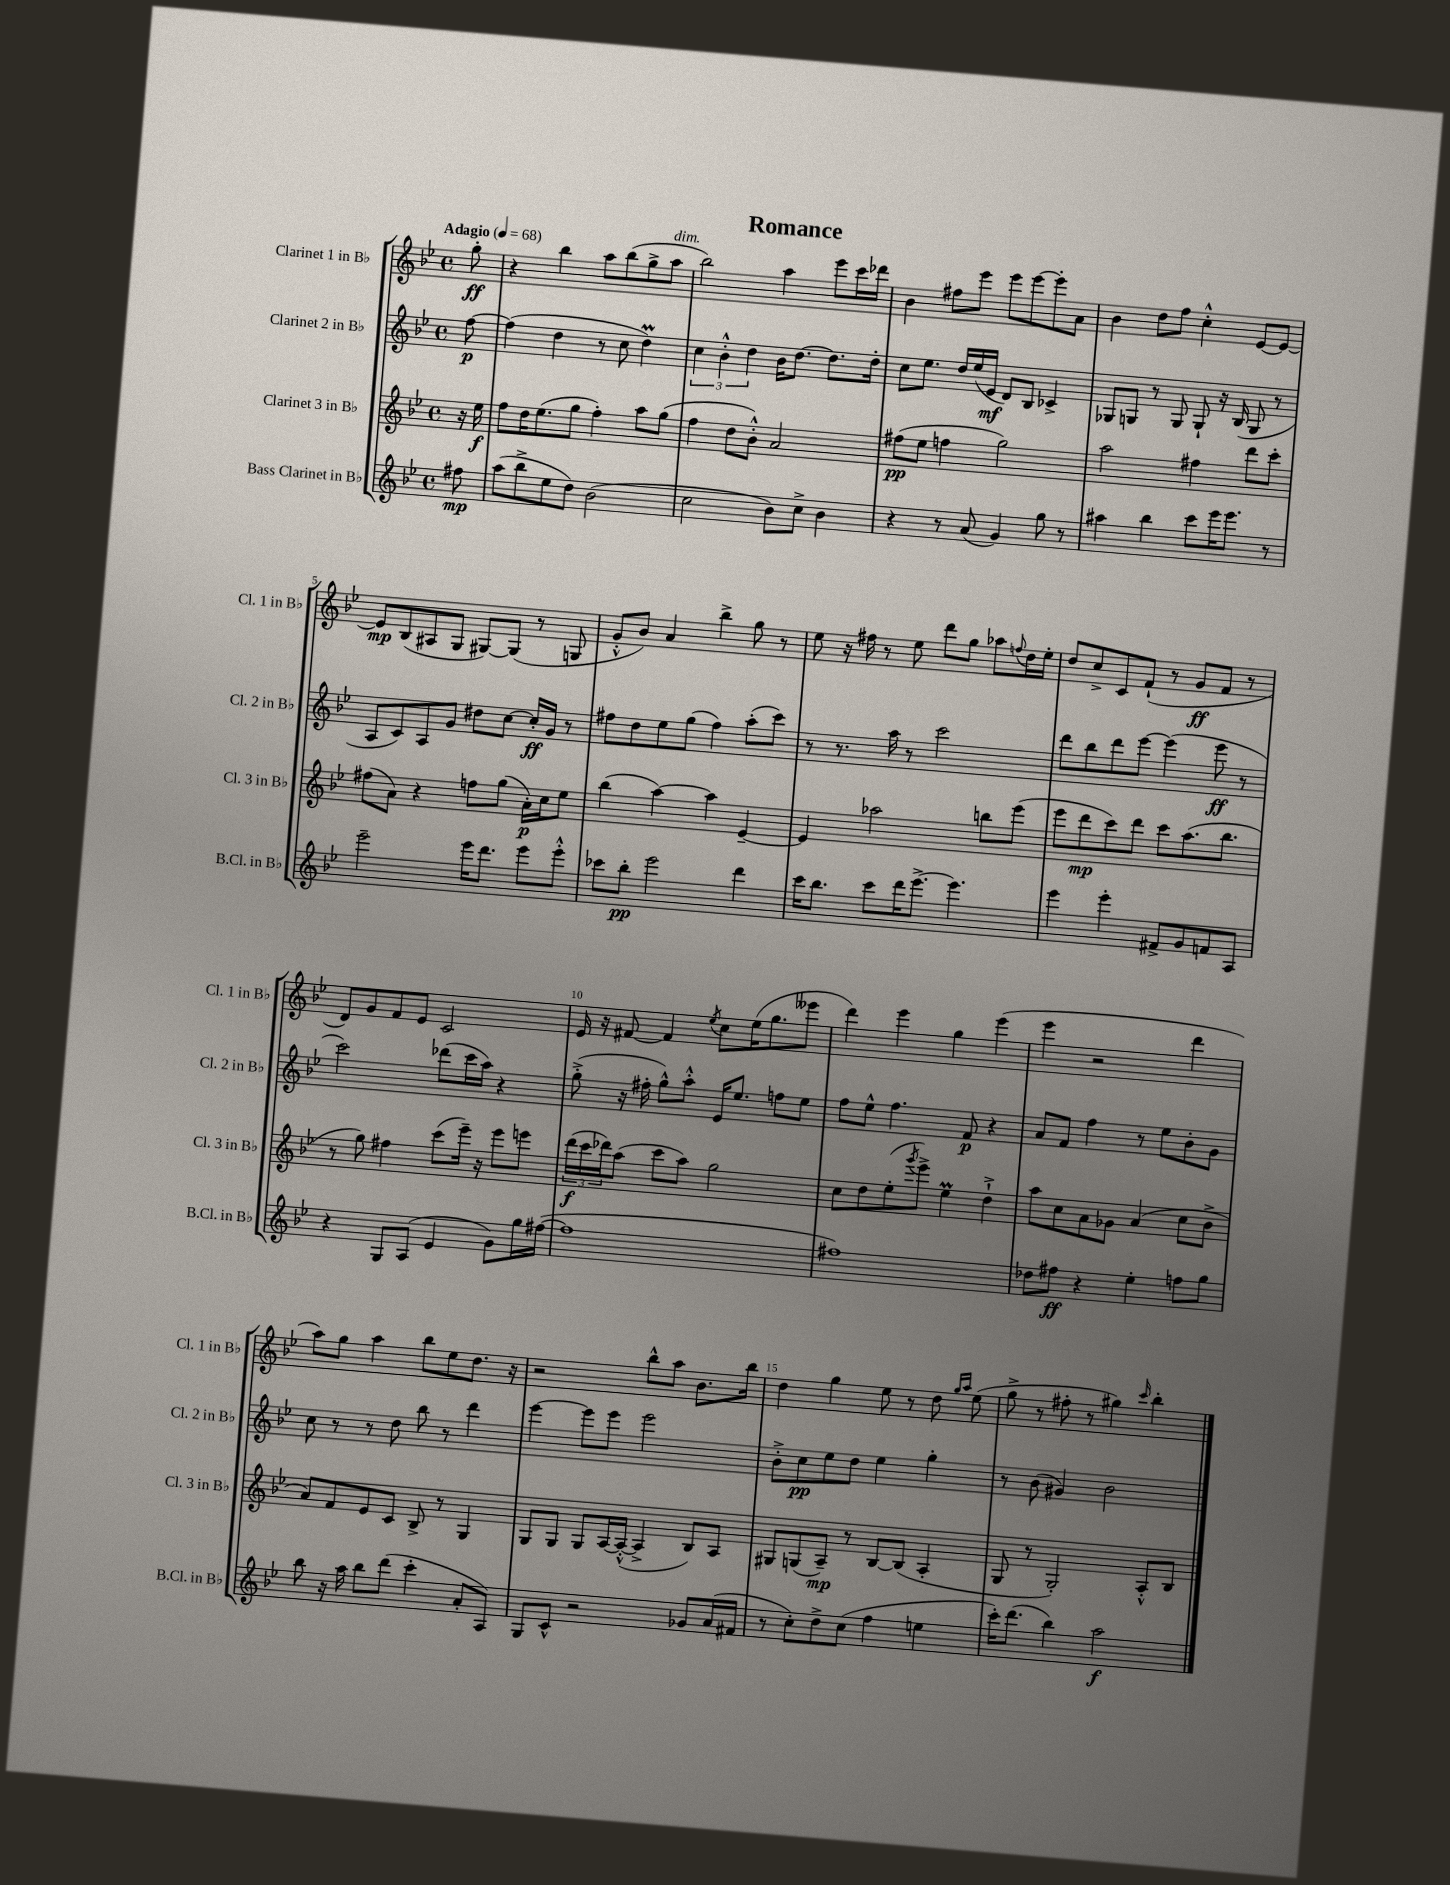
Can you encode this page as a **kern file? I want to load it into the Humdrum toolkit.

**kern	**dynam	**kern	**dynam	**kern	**dynam	**kern	**dynam
*part4	*part4	*part3	*part3	*part2	*part2	*part1	*part1
*staff4	*staff4	*staff3	*staff3	*staff2	*staff2	*staff1	*staff1
*I"Bass Clarinet in B♭	*	*I"Clarinet 3 in B♭	*	*I"Clarinet 2 in B♭	*	*I"Clarinet 1 in B♭	*
*I'B.Cl. in B♭	*	*I'Cl. 3 in B♭	*	*I'Cl. 2 in B♭	*	*I'Cl. 1 in B♭	*
*clefG2	*	*clefG2	*	*clefG2	*	*clefG2	*
*k[b-e-]	*	*k[b-e-]	*	*k[b-e-]	*	*k[b-e-]	*
*M4/4	*	*M4/4	*	*M4/4	*	*M4/4	*
*met(c)	*	*met(c)	*	*met(c)	*	*met(c)	*
*MM68	*	*MM68	*	*MM68	*	*MM68	*
=	=	=	=	=	=	=	=
!	!	!	!	!	!	!LO:TX:a:B:t=Adagio	!
8ff#X\	mp	16r	.	[8ff\	p	8gg'\	ff
.	.	16ee-\	f	.	.	.	.
=1	=1	=1	=1	=1	=1	=1	=1
(8aa\L	.	8ff\L	.	(4ff\]	.	4r	.
8bb-^\	.	16dd\K	.	.	.	.	.
.	.	(8.ee-\	.	.	.	.	.
8ee-\	.	.	.	4dd\	.	4bb-\	.
8dd\J)	.	8gg\J	.	.	.	.	.
(2b-\	.	4ff'\)	.	8r	.	8aa\L	.
.	.	.	.	8cc\	.	(8bb-\	.
.	.	8aa\L	.	4ddm\)	.	8gg^\	.
!	!	!	!	!	!	!LO:TX:a:i:t=dim.	!
.	.	(8gg\J	.	.	.	8aa\J	.
=2	=2	=2	=2	=2	=2	=2	=2
2cc\	.	4ff\	.	6cc\	.	2bb-\)	.
.	.	.	.	6b-'^^\	.	.	.
.	.	8dd\L	.	.	.	.	.
.	.	.	.	6dd\	.	.	.
.	.	8b-'^^\J)	.	.	.	.	.
8b-\L)	.	2a/	.	16b-\KL	.	4aa\	.
.	.	.	.	[8.dd\J	.	.	.
8cc^\J	.	.	.	.	.	.	.
4b-\	.	.	.	8.dd\L]	.	8eee-\L	.
.	.	.	.	.	.	16ccc\L	.
.	.	.	.	16dd'\Jk	.	16ddd-X\JJ	.
=3	=3	=3	=3	=3	=3	=3	=3
4r	.	(8ff#X\L	pp	8cc\L	.	4b-\	.
.	.	8ee-\J	.	8.ee-\J	.	.	.
8r	.	4ffn\	.	.	.	8ff#X\L	.
.	.	.	.	16dd/LL	.	.	.
(8a/	.	.	.	(16ee-/	.	8eee-\J	.
.	.	.	.	16e-/JJ	mf	.	.
4g/)	.	2gg\)	.	8d/L)	.	8eee-\L	.
.	.	.	.	8B-/J	.	[8eee-\	.
8gg\	.	.	.	4c-X^/	.	8eee-'\]	.
8r	.	.	.	.	.	8a\J	.
=4	=4	=4	=4	=4	=4	=4	=4
4aa#X\	.	2aa\	.	8G-X/L	.	4b-\	.
.	.	.	.	8Gn/J	.	.	.
4bb-\	.	.	.	8r	.	8dd\L	.
.	.	.	.	8G/	.	8ff\J	.
8ccc\L	.	4ff#X\	.	8G`/	.	4cc'^^\	.
16eee-\K	.	.	.	16r	.	.	.
8.eee-\J	.	.	.	(16B-/	.	.	.
.	.	8ddd\L	.	8G/	.	[8e-/L	.
8r	.	8ccc'\J	.	8r	.	8e-/J_	.
!!LO:LB:g=z
=5	=5	=5	=5	=5	=5	=5	=5
2eee-~\	.	(8ff#X\L	.	8A/L	.	8e-/L]	mp
.	.	8a\J)	.	8c/)	.	(8B-/	.
.	.	4r	.	8A/	.	8A#X/	.
.	.	.	.	8g/J	.	8G/J	.
16eee-\KL	.	8ffn\L	.	8dd#X\L	.	[8G#X/L)	.
8.ddd\J	.	.	.	.	.	.	.
.	.	(8gg\J	.	[8cc\J	.	(8G#/J]	.
8eee-\L	.	16a'\LL)	p	16cc'/LL]	ff	8r	.
.	.	16cc\J	.	16g/JJ	.	.	.
8eee-'^^\J	.	8ee-\J	.	8r	.	8Gn/	.
=6	=6	=6	=6	=6	=6	=6	=6
8ccc-X\L	.	(4bb-\	.	8ff#X\L	.	8g'^^/L	.
8bb-'\J	pp	.	.	8dd\	.	8b-/J)	.
2eee-\	.	[4aa\)	.	8ee-\	.	4a/	.
.	.	.	.	(8gg\J	.	.	.
.	.	4aa\]	.	4ff#\)	.	4bb-^\	.
4ddd\	.	[4e-~/	.	(8aa'\L	.	8gg\	.
.	.	.	.	8ccc\J)	.	8r	.
=7	=7	=7	=7	=7	=7	=7	=7
16ccc\KL	.	4e-/]	.	8r	.	8ee-\	.
8.bb-\J	.	.	.	.	.	.	.
.	.	.	.	8.r	.	16r	.
.	.	.	.	.	.	16ff#X\	.
8ccc\L	.	2aa-X\	.	.	.	8r	.
.	.	.	.	16aa\	.	.	.
16ddd\K	.	.	.	8r	.	8ee-\	.
[8.eee-^\J	.	.	.	.	.	.	.
.	.	.	.	2ccc\	.	8ddd\L	.
4.eee-\]	.	.	.	.	.	8gg\J	.
.	.	8bbn\L	.	.	.	8aa-X\L	.
.	.	.	.	.	.	8qqffn/	.
.	.	(8eee-\J	.	.	.	16dd\L	.
.	.	.	.	.	.	16ee-'\JJ	.
=8	=8	=8	=8	=8	=8	=8	=8
4eee-\	.	8eee-\L	.	8ddd\L	.	8dd/L	.
.	.	8ddd\	mp	8bb-\	.	8cc^/	.
4eee-'\	.	8ccc\)	.	8ddd\	.	8c/	.
.	.	8ddd\J	.	[8eee-\J	.	(8f`/J	.
8f#X^/L	.	8ccc\L	.	(4eee-\]	.	8r	.
8g/	.	(8.aa\	.	.	.	8g/L	ff
8fn/	.	.	.	8eee-\	ff	8f/J	.
.	.	8.bb-\J	.	.	.	.	.
8A/J	.	.	.	8r	.	8r	.
!!LO:LB:g=z
=9	=9	=9	=9	=9	=9	=9	=9
4r	.	8r	.	2ccc\)	.	8d/L)	.
.	.	8gg\)	.	.	.	8g/	.
8G/L	.	4ff#X\	.	.	.	8f/	.
(8A/J	.	.	.	.	.	8e-/J	.
4e-/	.	(8ccc\L	.	(8ddd-X\L	.	2c/	.
.	.	16eee-~\Jk)	.	16ccc\L	.	.	.
.	.	16r	.	16aa\JJ)	.	.	.
8g\L)	.	8eee-\L	.	4r	.	.	.
16gg\L	.	8eeen\J	.	.	.	.	.
([16ff#X\JJ	.	.	.	.	.	.	.
=10	=10	=10	=10	=10	=10	=10	=10
1ff#]	.	(24ddd\LL	f	(8gg'^\	.	16e-/	.
.	.	24ccc\	.	.	.	.	.
.	.	.	.	.	.	16r	.
.	.	24ddd-X\J)	.	.	.	.	.
.	.	(8aa\J	.	16r	.	[8f#X/	.
.	.	.	.	16ff#X'\	.	.	.
.	.	8ccc\L	.	8gg^^\L)	.	4f#/]	.
.	.	8aa\J)	.	8aa'^^\J	.	.	.
.	.	.	.	.	.	8qee-/	.
.	.	2gg\	.	16e-/KL	.	8cc\L	.
.	.	.	.	8.ee-/J	.	.	.
.	.	.	.	.	.	(16ee-\K	.
.	.	.	.	.	.	8.gg\	.
.	.	.	.	8ffn\L	.	.	.
.	.	.	.	8ee-\J	.	8eee--X\J	.
=11	=11	=11	=11	=11	=11	=11	=11
1ff#X)	.	8cc\L	.	8ff\L	.	4ddd\)	.
.	.	8dd\	.	8ee-^^\J	.	.	.
.	.	(8ee-'\	.	4.ff\	.	4eee-\	.
.	.	8qggg/	.	.	.	.	.
.	.	8eee-^\J)	.	.	.	.	.
.	.	4ee-M\	.	.	.	4gg\	.
.	.	.	.	8f/	p	.	.
.	.	4dd`^\	.	4r	.	(4eee-\	.
=12	=12	=12	=12	=12	=12	=12	=12
8dd-X\L	.	8aa\L	.	8a/L	.	4eee-\	.
8ff#X\J	ff	8cc\	.	8f/J	.	.	.
4r	.	8a\	.	4ff\	.	2r	.
.	.	8g-X\J	.	.	.	.	.
4ee-'\	.	(4a/	.	8r	.	.	.
.	.	.	.	8ee-\L	.	.	.
8ffn\L	.	8cc\L	.	8b-'\	.	4ddd\	.
8gg\J	.	8b-^\J	.	8g\J	.	.	.
!!LO:LB:g=z
=13	=13	=13	=13	=13	=13	=13	=13
8bb-\	.	8a/L)	.	8cc\	.	8aa\L)	.
16r	.	8f/	.	8r	.	8gg\J	.
16aa\	.	.	.	.	.	.	.
8bb-\L	.	8e-/	.	8r	.	4aa\	.
(8ddd\J	.	8c/J	.	8dd\	.	.	.
4ccc'\	.	8B-^/	.	8bb-\	.	8bb-\L	.
.	.	8r	.	8r	.	8ee-\	.
8a'/L	.	4G/	.	4ddd\	.	8.dd\J	.
8A/J)	.	.	.	.	.	.	.
.	.	.	.	.	.	16r	.
=14	=14	=14	=14	=14	=14	=14	=14
8G/L	.	8G/L	.	[4eee-\	.	2r	.
8c^^/J	.	8G/J	.	.	.	.	.
2r	.	8G/L	.	8eee-\L]	.	.	.
.	.	[16A/L	.	8eee-\J	.	.	.
.	.	(16A'^^/JJ_	.	.	.	.	.
.	.	4A^/]	.	2eee-\	.	8bb-^^\L	.
.	.	.	.	.	.	8aa\J	.
8g-X/L	.	8B-/L)	.	.	.	8.b-\L	.
(16a/L	.	8A/J	.	.	.	.	.
16f#X/JJ	.	.	.	.	.	16bb-\Jk	.
=15	=15	=15	=15	=15	=15	=15	=15
8r	.	8G#X/L	.	8b-'^\L	.	4dd\	.
8cc'\L)	.	(8Gn/	.	8cc\	pp	.	.
8dd^\	.	8A~/J)	mp	8ee-\	.	4gg\	.
(8cc\J	.	8r	.	8dd\J	.	.	.
4ff\	.	[8B-/L	.	4ee-\	.	8ee-\	.
.	.	(8B-/J]	.	.	.	8r	.
4een\	.	4A'/	.	4gg'\	.	8dd\	.
.	.	.	.	.	.	16qqgg/LL	.
.	.	.	.	.	.	16qqaa/JJ	.
.	.	.	.	.	.	(8ee-\	.
=16	=16	=16	=16	=16	=16	=16	=16
16ccc'\KL)	.	8G/	.	8r	.	8gg^\	.
(8.ddd\J	.	.	.	.	.	.	.
.	.	8r	.	(8b-\	.	8r	.
4bb-\)	.	2G'/)	.	4g#X/)	.	8ff#X'\	.
.	.	.	.	.	.	8r	.
2aa\	f	.	.	2b-\	.	4gg#X\)	.
.	.	.	.	.	.	16qqccc/	.
.	.	8A'^^/L	.	.	.	4bb-'\	.
.	.	8B-/J	.	.	.	.	.
==	==	==	==	==	==	==	==
*-	*-	*-	*-	*-	*-	*-	*-
